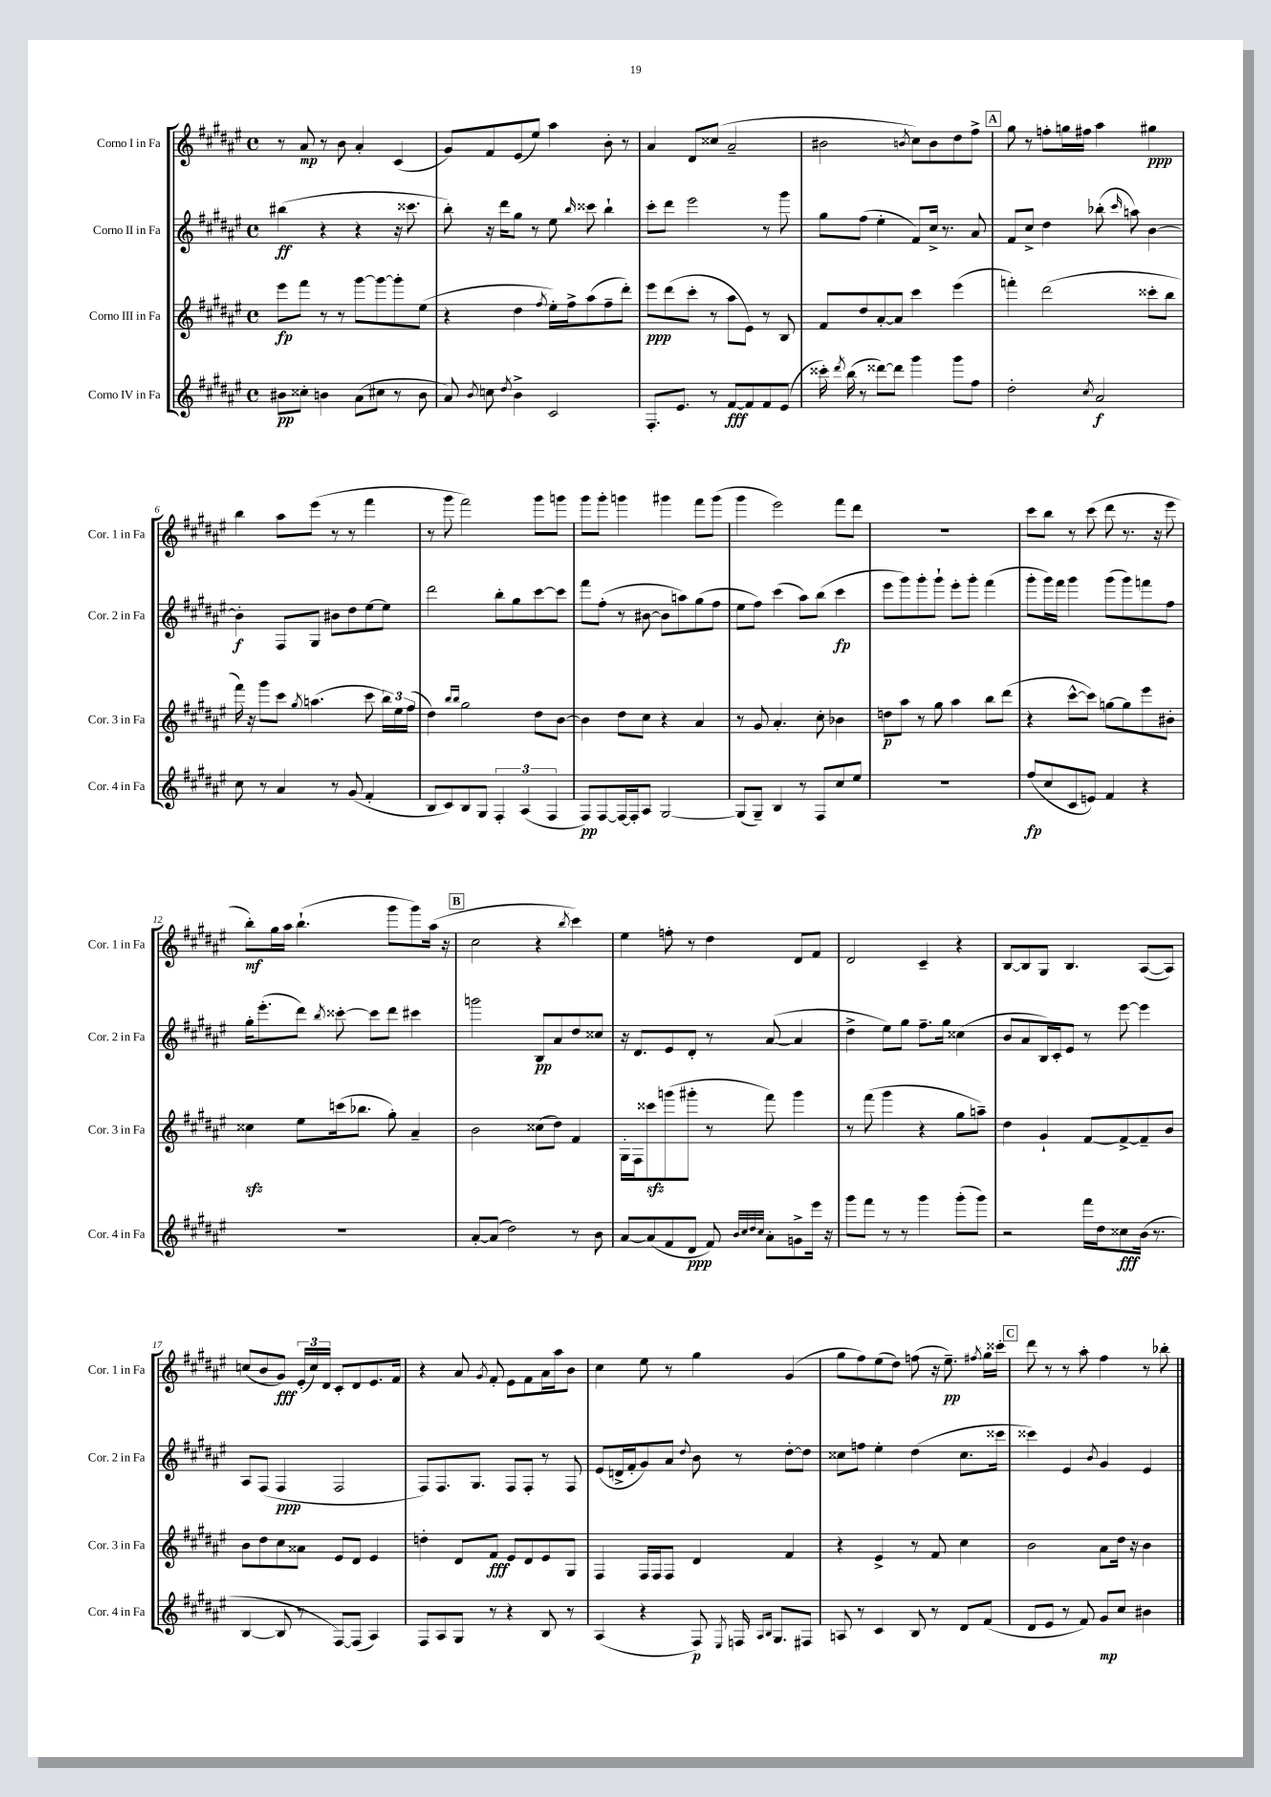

**kern	**dynam	**kern	**dynam	**kern	**dynam	**kern	**dynam
*part4	*part4	*part3	*part3	*part2	*part2	*part1	*part1
*staff4	*staff4	*staff3	*staff3	*staff2	*staff2	*staff1	*staff1
*I"Corno IV in Fa	*	*I"Corno III in Fa	*	*I"Corno II in Fa	*	*I"Corno I in Fa	*
*I'Cor. 4 in Fa	*	*I'Cor. 3 in Fa	*	*I'Cor. 2 in Fa	*	*I'Cor. 1 in Fa	*
*clefG2	*	*clefG2	*	*clefG2	*	*clefG2	*
*k[f#c#g#d#a#e#]	*	*k[f#c#g#d#a#e#]	*	*k[f#c#g#d#a#e#]	*	*k[f#c#g#d#a#e#]	*
*M4/4	*	*M4/4	*	*M4/4	*	*M4/4	*
*met(c)	*	*met(c)	*	*met(c)	*	*met(c)	*
=1	=1	=1	=1	=1	=1	=1	=1
8b#X\L	pp	8eee#\L	fp	(4bb#X\	ff	8r	.
8cc##X'\J	.	8fff#\J	.	.	.	8a#/	mp
4bn\	.	8r	.	4r	.	8r	.
.	.	8r	.	.	.	8b\	.
(8a#\L	.	[8ggg#\L	.	4r	.	4a#'/	.
8cc#X\J	.	8ggg#\_	.	.	.	.	.
8r	.	8ggg#'\]	.	16r	.	(4c#/	.
.	.	.	.	8.ccc##X\	.	.	.
8b\	.	(8ee#\J	.	.	.	.	.
=2	=2	=2	=2	=2	=2	=2	=2
8a#/)	.	4r	.	8bb'\)	.	8g#/L)	.
8qb/	.	.	.	.	.	.	.
8ccn\	.	.	.	16r	.	8f#/	.
.	.	.	.	16ddd#\KL	.	.	.
8qdd#/	.	.	.	.	.	.	.
4b^\	.	4dd#\	.	8gg#\J	.	(8e#/	.
.	.	.	.	8r	.	8ee#/J)	.
.	.	8qff#/	.	.	.	.	.
2c#/	.	16ee#'\LL)	.	8ee#\	.	4aa#\	.
.	.	16ff#^\J	.	.	.	.	.
.	.	.	.	16qqbb/	.	.	.
.	.	(8aa#\	.	8ccc##X\	.	.	.
.	.	8ff#~\	.	4bb`\	.	8b'\	.
.	.	8ddd#'\J)	.	.	.	8r	.
=3	=3	=3	=3	=3	=3	=3	=3
8.F#'/L	.	8eee#\L	ppp	8ccc#'\L	.	4a#/	.
.	.	(8ddd#\	.	8ddd#\J	.	.	.
8.e#/J	.	.	.	.	.	.	.
.	.	8ccc#'\J	.	2eee#\	.	8d#/L	.
8r	.	8r	.	.	.	(8cc##X/J	.
[8f#/L	fff	8aa#\L	.	.	.	2a#~/	.
8f#/]	.	8e#\J)	.	.	.	.	.
8f#/	.	8r	.	8r	.	.	.
(8e#/J	.	8B/	.	8ggg#\	.	.	.
=4	=4	=4	=4	=4	=4	=4	=4
16ccc##X'\)	.	8f#/L	.	8gg#\L	.	2b#X\	.
8qddd#/	.	.	.	.	.	.	.
(16bb\	.	.	.	.	.	.	.
8r	.	8dd#/	.	(8ff#\J	.	.	.
[8ddd##X\L)	.	[8a#'/	.	4ee#'\	.	.	.
8ddd##\J]	.	8a#/J]	.	.	.	.	.
.	.	.	.	.	.	8qbn/	.
4ggg#\	.	4ccc#\	.	8f#/L)	.	8cc#\L)	.
.	.	.	.	16cc#^/Jk	.	8b\	.
.	.	.	.	8.r	.	.	.
8ggg#\L	.	(4eee#\	.	.	.	8dd#\	.
8ff#\J	.	.	.	8a#/	.	8ff#^\J	.
!!LO:REH:place=s1:t=A
=5	=5	=5	=5	=5	=5	=5	=5
2dd#'\	.	4fffn'\)	.	8f#/L	.	8gg#\	.
.	.	.	.	8cc#^/J	.	8r	.
.	.	(2ddd#\	.	4dd#\	.	8ffn'\L	.
.	.	.	.	.	.	16ggn\L	.
.	.	.	.	.	.	16ff#X\JJ	.
8qcc#/	.	.	.	.	.	.	.
2a#/	f	.	.	(8bb-X'\	.	4aa#\	.
.	.	.	.	16qqccc#/	.	.	.
.	.	.	.	8aan\)	.	.	.
.	.	8ccc##X'\L	.	[4b\	.	4gg#X\	ppp
.	.	8bb\J	.	.	.	.	.
!!LO:LB:g=z
=6	=6	=6	=6	=6	=6	=6	=6
8cc#\	.	16fff#\)	.	4b'\]	f	4bb\	.
.	.	16r	.	.	.	.	.
8r	.	8ggg#\L	.	.	.	.	.
4a#/	.	8ccc#\J	.	8F#/L	.	8aa#\L	.
.	.	8qgg#/	.	.	.	.	.
.	.	(4.aan\	.	8G#/J	.	(8eee#\J	.
8r	.	.	.	8b#X\L	.	8r	.
(8g#/	.	.	.	8dd#\	.	8r	.
4f#'/	.	8ccc#\	.	[8ee#\	.	4fff#\	.
.	.	24bb\LL)	.	8ee#\J]	.	.	.
.	.	24ee#\	.	.	.	.	.
.	.	(24ff#\JJ	.	.	.	.	.
=7	=7	=7	=7	=7	=7	=7	=7
8B/L	.	4dd#\)	.	2ddd#\	.	8r	.
8c#/)	.	.	.	.	.	8ggg#\	.
.	.	16qqbb/LL	.	.	.	.	.
.	.	16qqbb/JJ	.	.	.	.	.
8B/	.	2gg#\	.	.	.	2fff#\)	.
8G#/J	.	.	.	.	.	.	.
6F#'/	.	.	.	8bb'\L	.	.	.
.	.	.	.	8gg#\	.	.	.
(6A#/	.	.	.	.	.	.	.
.	.	8dd#\L	.	[8ccc#\	.	8ggg#\L	.
6F#/	.	.	.	.	.	.	.
.	.	[8b\J	.	8ccc#\J]	.	8gggn\J	.
=8	=8	=8	=8	=8	=8	=8	=8
8F#/L)	pp	4b\]	.	8fff#\L	.	8ggg#\L	.
[8F#/	.	.	.	(8ff#'\J	.	8ggg#'\J	.
16F#/L_	.	8dd#\L	.	8r	.	4gggn\	.
16F#'/J]	.	.	.	.	.	.	.
8A#/J	.	8cc#\J	.	[8b#X\	.	.	.
[2G#/	.	4r	.	8b#\L]	.	4ggg#X\	.
.	.	.	.	8aan\)	.	.	.
.	.	4a#/	.	(8gg#\	.	8fff#\L	.
.	.	.	.	8ff#\J	.	(8ggg#\J	.
=9	=9	=9	=9	=9	=9	=9	=9
(8G#/L]	.	8r	.	8ee#\L	.	4ggg#\	.
8G#~/J)	.	8g#/	.	8ff#\J)	.	.	.
4B/	.	4.a#'/	.	(4ccc#\	.	2eee#\)	.
8r	.	.	.	8aa#\L)	.	.	.
8F#/L	.	8cc#'\	.	(8bb\J	.	.	.
8cc#/	.	4b-X\	.	4ccc#\	fp	8fff#\L	.
8ee#/J	.	.	.	.	.	8ddd#\J	.
=10	=10	=10	=10	=10	=10	=10	=10
1r	.	8ddn\L	p	8eee#\L	.	1r	.
.	.	8aa#\J	.	8ggg#\)	.	.	.
.	.	8r	.	8ggg#'\	.	.	.
.	.	8gg#\	.	8ggg#`\J	.	.	.
.	.	4aa#\	.	8eee#'\L	.	.	.
.	.	.	.	8ggg#'\J	.	.	.
.	.	8bb\L	.	(4fff#\	.	.	.
.	.	(8ddd#\J	.	.	.	.	.
=11	=11	=11	=11	=11	=11	=11	=11
(8ff#/L	fp	4r	.	8ggg#'\L	.	8ccc#\L	.
8cc#/	.	.	.	16ggg#\L)	.	8bb\J	.
.	.	.	.	16fff#\JJ	.	.	.
8c#/	.	[8ccc#^^\L	.	4ggg#\	.	8r	.
8en/J)	.	8ccc#\J])	.	.	.	(8ccc#\	.
4f#/	.	[8ggn\L	.	(8ggg#\L	.	8ddd#\	.
.	.	8gg\]	.	8ggg#\)	.	8.r	.
4r	.	8eee#\	.	8fffn\	.	.	.
.	.	.	.	.	.	16r	.
.	.	8b#X'\J	.	8ff#\J	.	8eee#\	.
!!LO:LB:g=z
=12	=12	=12	=12	=12	=12	=12	=12
1r	.	4cc##Xzz\	.	16gg#'\KL	.	8bb'\L)	mf
.	.	.	.	(8.eee#'\	.	.	.
.	.	.	.	.	.	16gg#\L	.
.	.	.	.	.	.	16aa#\JJ	.
.	.	8ee#\L	.	8ddd#\J)	.	(4.bb`\	.
.	.	.	.	8qbb/	.	.	.
.	.	(16cccn\k	.	[8ccc##X'\	.	.	.
.	.	8.bb-X\J	.	.	.	.	.
.	.	.	.	8ccc##\L]	.	.	.
.	.	8gg#'\)	.	8ddd#\J	.	8ggg#\L	.
.	.	4a#~/	.	4ccc#X\	.	8ggg#\)	.
.	.	.	.	.	.	(16aa#\Jk	.
.	.	.	.	.	.	16r	.
!!LO:REH:place=s1:t=B
=13	=13	=13	=13	=13	=13	=13	=13
[8a#'/L	.	2b\	.	2gggn\	.	2cc#\	.
(8a#/J]	.	.	.	.	.	.	.
2dd#\)	.	.	.	.	.	.	.
.	.	(8cc##X\L	.	8B/L	pp	4r	.
.	.	8dd#\J)	.	8a#/	.	.	.
.	.	.	.	.	.	8qbb/	.
8r	.	4f#/	.	8dd#/	.	4ccc#\)	.
8b\	.	.	.	8cc##X/J	.	.	.
=14	=14	=14	=14	=14	=14	=14	=14
[8a#/L	.	16G#'\LL	.	16r	.	4ee#\	.
.	.	16F#\J	.	8.d#/L	.	.	.
(8a#/]	.	8ccc##Xzz\	.	.	.	.	.
8f#/	.	(8gggn\	.	8e#/	.	8ffn'\	.
8d#/J	ppp	8ggg#X'\J	.	8d#'/J	.	8r	.
8f#/)	.	8r	.	8r	.	4dd#\	.
32qqb/LLL	.	.	.	.	.	.	.
32qqcc#/	.	.	.	.	.	.	.
32qqdd#/	.	.	.	.	.	.	.
32qqcc#/JJJ	.	.	.	.	.	.	.
8a#'\L	.	8fff#\)	.	([8a#/	.	.	.
8gn^\	.	4ggg#\	.	4a#/]	.	8d#/L	.
16eee#\Jk	.	.	.	.	.	8f#/J	.
16r	.	.	.	.	.	.	.
=15	=15	=15	=15	=15	=15	=15	=15
8ggg#\L	.	8r	.	4dd#^\	.	2d#/	.
8fff#\J	.	(8fff#\	.	.	.	.	.
8r	.	4ggg#\	.	8ee#\L)	.	.	.
8r	.	.	.	8gg#\J	.	.	.
4ggg#\	.	4r	.	8.ff#~\L	.	4c#~/	.
.	.	.	.	16gg#\Jk	.	.	.
(8ggg#'\L	.	8gg#\L	.	(4cc##X\	.	4r	.
8ggg#\J)	.	8aan~\J)	.	.	.	.	.
=16	=16	=16	=16	=16	=16	=16	=16
2r	.	4dd#\	.	8b/L	.	[8B/L	.
.	.	.	.	8a#/	.	8B/]	.
.	.	4g#`/	.	16B/L)	.	8G#/J	.
.	.	.	.	16c#'/J	.	.	.
.	.	.	.	8e#/J	.	4.B/	.
16fff#\LL	.	[8f#/L	.	8r	.	.	.
16dd#\J	.	.	.	.	.	.	.
8cc##X\	fff	8f#^/_	.	[8eee#\	.	.	.
(16b\Jk	.	8f#~/]	.	4eee#\]	.	([8A#/L	.
8.r	.	.	.	.	.	.	.
.	.	8b/J	.	.	.	8A#/J])	.
!!LO:LB:g=z
=17	=17	=17	=17	=17	=17	=17	=17
[4B/	.	8b\L	.	8A#/L	.	(8ccn/L	.
.	.	8dd#\	.	(8F#/J	.	8b/	.
8B/]	.	8cc#\	.	4F#/	ppp	8g#/J)	fff
8r	.	8a##X\J	.	.	.	(24e#'/LL	.
.	.	.	.	.	.	24cc/)	.
.	.	.	.	.	.	24d#/JJ	.
[8F#/L)	.	8e#/L	.	2F#/	.	8c#'/L	.
(8F#/J]	.	8d#/J	.	.	.	8d#/	.
4A#/)	.	4e#/	.	.	.	8.e#/	.
.	.	.	.	.	.	16f#/Jk	.
=18	=18	=18	=18	=18	=18	=18	=18
8F#/L	.	4ddn'\	.	8F#/L)	.	4r	.
8A#/	.	.	.	8.F#/	.	.	.
8G#/J	.	8d#/L	.	.	.	8a#/	.
.	.	.	.	8.G#/J	.	.	.
.	.	.	.	.	.	8qg#/	.
8r	.	8f#/J	fff	.	.	8f#'/	.
4r	.	8e#/L	.	8F#/L	.	8e#\L	.
.	.	8d#/	.	8F#'/J	.	8f#\	.
8B/	.	8e#/	.	8r	.	16a#\L	.
.	.	.	.	.	.	16aa#\J	.
8r	.	8G#/J	.	8F#/	.	8b\J	.
=19	=19	=19	=19	=19	=19	=19	=19
(4A#/	.	4F#/	.	(8e#/L	.	4cc#\	.
.	.	.	.	16dn^/L	.	.	.
.	.	.	.	16f#'/J	.	.	.
4r	.	16F#/LL	.	8g#/)	.	8ee#\	.
.	.	16F#/J	.	.	.	.	.
.	.	8F#/J	.	8a#/J	.	8r	.
.	.	.	.	8qqdd#/	.	.	.
8F#/)	p	4d#/	.	8b\	.	4gg#\	.
8qE#/	.	.	.	.	.	.	.
16Fn/	.	.	.	8r	.	.	.
16qqA#/LL	.	.	.	.	.	.	.
16qqB/JJ	.	.	.	.	.	.	.
8.G#/L	.	.	.	.	.	.	.
.	.	4f#/	.	[8dd#'\L	.	(4g#/	.
8F#X/J	.	.	.	8dd#\J]	.	.	.
=20	=20	=20	=20	=20	=20	=20	=20
8An/	.	4r	.	8cc##X\L	.	8gg#\L	.
8r	.	.	.	8ffn\J	.	8ff#\)	.
4c#/	.	4e#^/	.	4ee#'\	.	(8ee#\	.
.	.	.	.	.	.	8dd#\J)	.
8B/	.	8r	.	(4dd#\	.	(8ffn\	.
8r	.	8f#/	.	.	.	16r	.
.	.	.	.	.	.	8.ee#~\)	pp
8d#/L	.	4cc#\	.	8.cc##\L	.	.	.
.	.	.	.	.	.	8qff#X/	.
(8f#/J	.	.	.	.	.	16gg#\LL	.
.	.	.	.	16ccc##X\Jk	.	16ccc##X'\JJ	.
!!LO:REH:place=s1:t=C
=21	=21	=21	=21	=21	=21	=21	=21
8d#/L	.	2b\	.	4ccc##X\)	.	8ddd#\	.
8e#/J	.	.	.	.	.	8r	.
8r	.	.	.	4e#/	.	8r	.
8f#/)	.	.	.	.	.	8aa#'\	.
.	.	.	.	8qb/	.	.	.
8g#/L	mp	8a#\L	.	4g#/	.	4ff#\	.
8cc#/J	.	16dd#\Jk	.	.	.	.	.
.	.	16r	.	.	.	.	.
4b#X\	.	4b\	.	4e#/	.	8r	.
.	.	.	.	.	.	8bb-X'\	.
==	==	==	==	==	==	==	==
*-	*-	*-	*-	*-	*-	*-	*-
